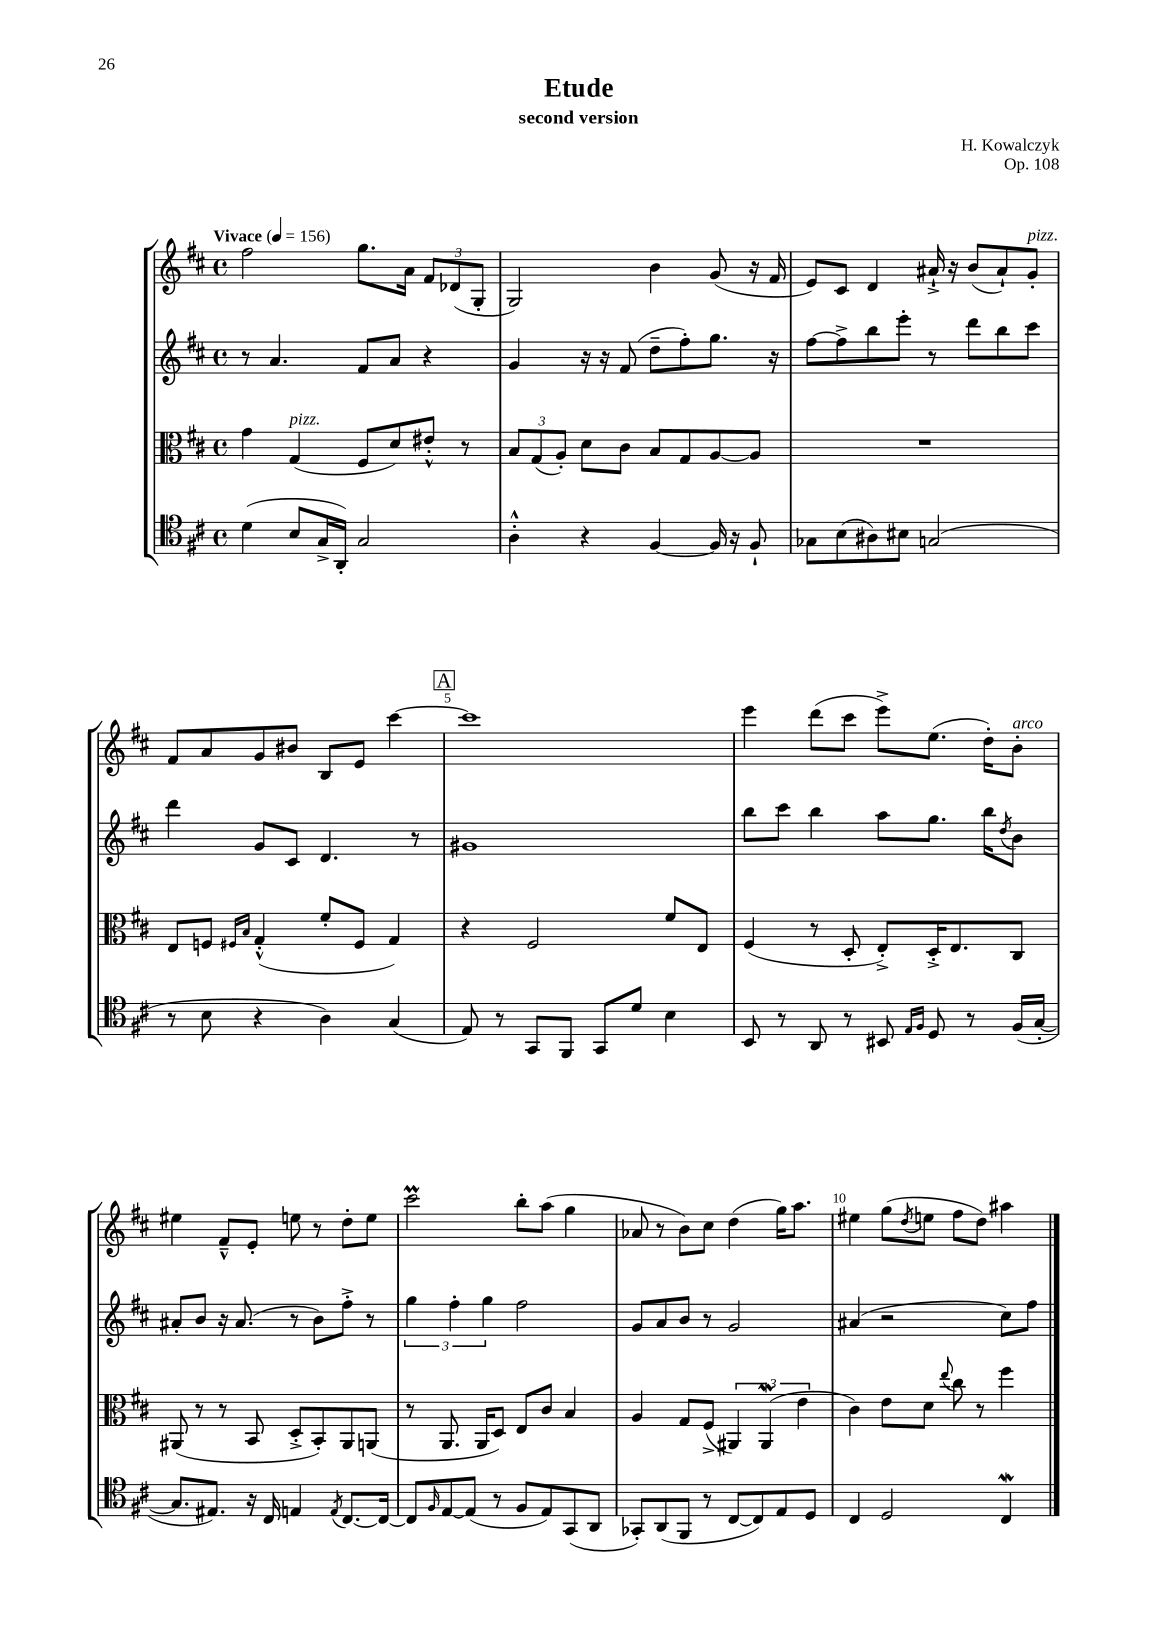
\header { title = "Etude" composer = "H. Kowalczyk" subtitle = "second version" opus = "Op. 108" }
<<
\new StaffGroup <<
\new Staff = "s0" {
    \clef treble \key d \major \defaultTimeSignature \time 4/4 \tempo "Vivace" 4 = 156
    fis''2 g''8. a'16 \tuplet 3/2 { fis'8 des'8( g8-. } |
    g2) b'4 g'8( r16 fis'16 |
    e'8) cis'8 d'4 ais'16-!-> r16 b'8( ais'8-!) g'8-.^\markup { \italic "pizz." } |
    fis'8 a'8 g'8 bis'8 b8 e'8 cis'''4~ |
    \mark \markup { \box "A" } cis'''1 |
    e'''4 d'''8( cis'''8 e'''8->) e''8.( d''16-.) b'8-.^\markup { \italic "arco" } |
    eis''4 fis'8---^ e'8-. e''8 r8 d''8-. e''8 |
    cis'''2\prall b''8-. a''8( g''4 |
    aes'8 r8 b'8) cis''8 d''4( g''16) a''8. |
    eis''4 g''8( \acciaccatura { d''8 } e''8 fis''8 d''8) ais''4 \bar "|." |
}
\new Staff = "s1" {
    \clef treble \key d \major \defaultTimeSignature \time 4/4
    r8 a'4. fis'8 a'8 r4 |
    g'4 r16 r16 fis'8( d''8-- fis''8-.) g''8. r16 |
    fis''8~ fis''8-> b''8 e'''8-. r8 d'''8 b''8 cis'''8 |
    d'''4 g'8 cis'8 d'4. r8 |
    \mark \markup { \box "A" } gis'1 |
    b''8 cis'''8 b''4 a''8 g''8. b''16 \acciaccatura { d''8 } b'8 |
    ais'8-. b'8 r16 ais'8.( r8 b'8) fis''8-.-> r8 |
    \tuplet 3/2 { g''4 fis''4-. g''4 } fis''2 |
    g'8 a'8 b'8 r8 g'2 |
    ais'4( r2 cis''8) fis''8 \bar "|." |
}
\new Staff = "s2" {
    \clef alto \key d \major \defaultTimeSignature \time 4/4
    g'4 g4^\markup { \italic "pizz." }( fis8 d'8) eis'8-.-^ r8 |
    \tuplet 3/2 { b8 g8( a8-.) } d'8 cis'8 b8 g8 a8~ a8 |
    R1 |
    e8 f8 \grace { fis16 b16 } g4-.-^( fis'8-. fis8 g4) |
    \mark \markup { \box "A" } r4 fis2 fis'8 e8 |
    fis4( r8 d8-. e8-.->) d16-.-> e8. cis8 |
    ais,8( r8 r8 b,8 d8-.-> b,8-.) ais,8 a,8( |
    r8 a,8. a,16 d8) e8 cis'8 b4 |
    a4 g8 fis8->( \tuplet 3/2 { ais,4) ais,4\mordent( e'4 } |
    cis'4) e'8 d'8 \appoggiatura { e''8 } cis''8 r8 fis''4 \bar "|." |
}
\new Staff = "s3" {
    \clef tenor \key d \major \defaultTimeSignature \time 4/4
    d'4( b8 g16-> a,16-.) g2 |
    a4-.-^ r4 fis4~ fis16 r16 fis8-! |
    ges8 b8( ais8) bis8 g2( |
    r8 b8 r4 a4) g4( |
    \mark \markup { \box "A" } e8) r8 g,8 fis,8 g,8 d'8 b4 |
    b,8 r8 a,8 r8 bis,8 \grace { e16 fis16 } d8 r8 fis16( g16~-. |
    g8. eis8.) r16 cis16 e4 \acciaccatura { e8 } cis8.~ cis16~ |
    cis8 \grace { fis16 } e8~ e8( r8 fis8 e8) g,8( a,8 |
    ges,8-.) a,8( fis,8 r8 cis8~ cis8) e8 d8 |
    cis4 d2 cis4\mordent \bar "|." |
}
>>
>>
\layout { \context { \Score \override BarNumber.break-visibility = ##(#f #t #t) barNumberVisibility = #(every-nth-bar-number-visible 5) } }
